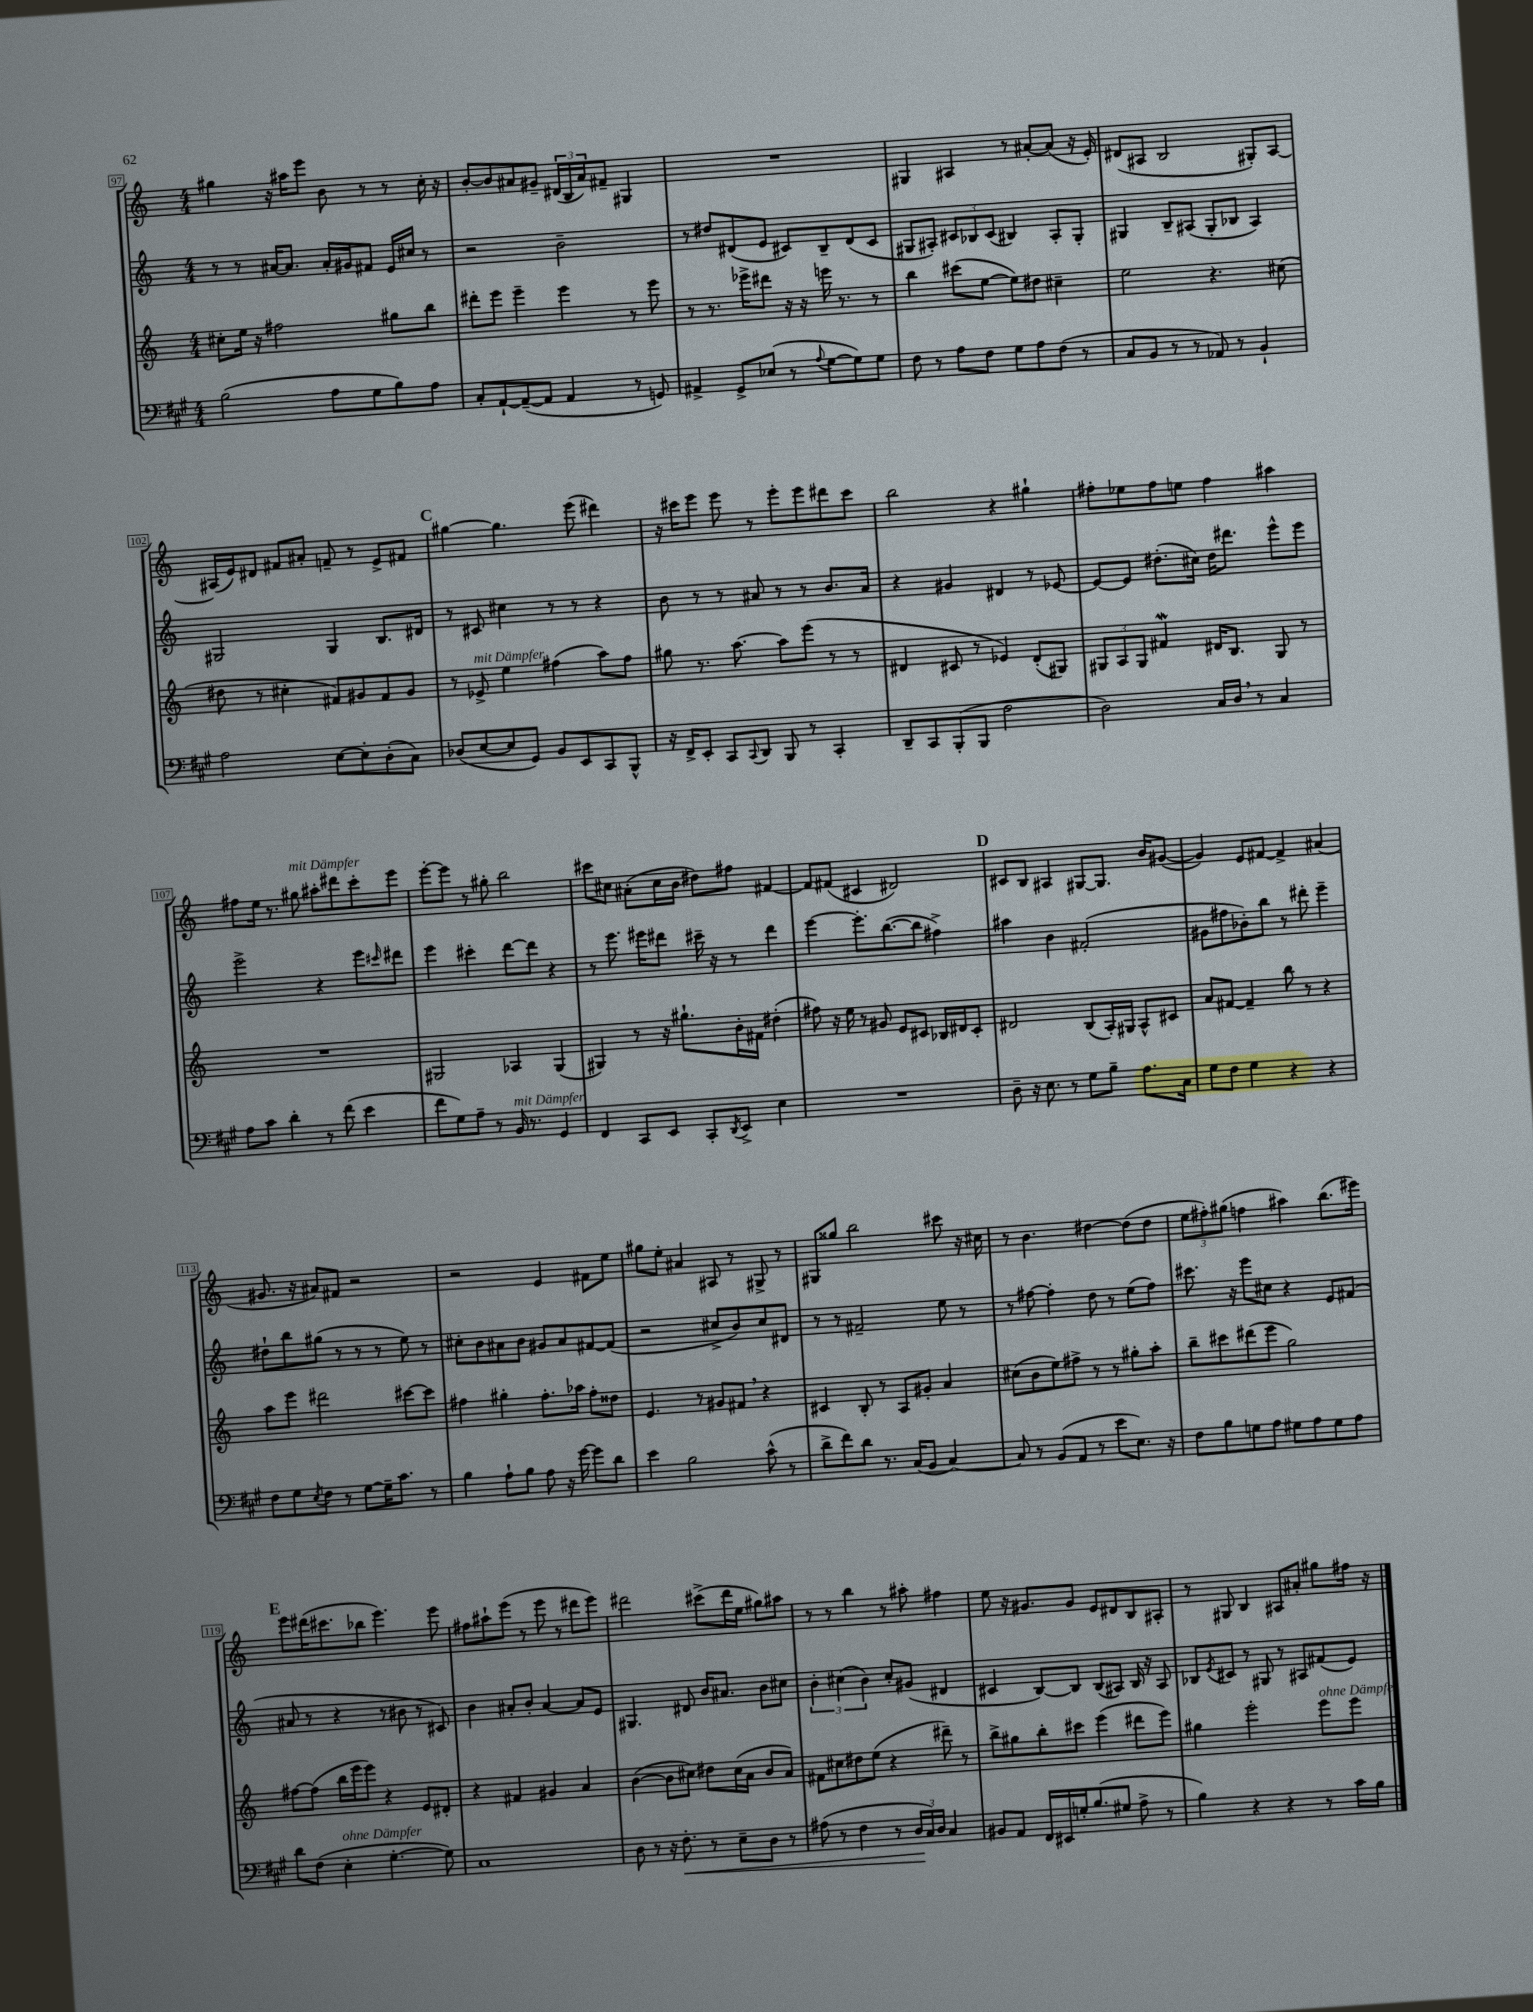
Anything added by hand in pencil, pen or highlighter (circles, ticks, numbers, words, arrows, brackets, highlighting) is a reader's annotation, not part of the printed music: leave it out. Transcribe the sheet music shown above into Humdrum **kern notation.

**kern	**kern	**kern	**kern
*staff4	*staff3	*staff2	*staff1
*clefF4	*clefG2	*clefG2	*clefG2
*k[f#c#g#]	*k[]	*k[]	*k[]
*M4/4	*M4/4	*M4/4	*M4/4
(2B	8cc#'	8r	4gg#
.	16ee	8r	.
.	16r	.	.
.	2ff#	[16a#	16r
.	.	8.a#]	16aa#
.	.	.	8eee
8A	.	16a#'	8b
.	.	16g#	.
8G#	.	8f#	8r
8B)	8gg#	16e	8r
.	.	16cc#	.
8A	8bb	8r	16cc'
.	.	.	16r
=	=	=	=
8C#'	8ddd#'	2r	[8b'
[8AA`	8eee	.	8b]
(8AA~_	4eee~	.	8a#
8AA]	.	.	8g#~
4AA	4eee	2b~	(24d#
.	.	.	24B
.	.	.	24a#)
.	.	.	8f#~
8r	8r	.	4G#
8GG)	8eee	.	.
=	=	=	=
4AA#^	8r	8r	1r
.	8.r	8dd#	.
8GG#^	.	(8d#	.
.	16eee-^	.	.
(8E-	8ddd#	8e	.
8r	16r	8c#)	.
.	16r	.	.
8qqA	.	.	.
[8G#	16eee	8B~	.
.	8.r	.	.
8G#])	.	(8d#	.
8G#	8r	8c#	.
=	=	=	=
8F#	4bb	8G#	4G#
8r	.	8A#')	.
8A	(8ccc#	12c#	4A#
.	.	12B-	.
8F#	[8ee	.	.
.	.	(12c#	.
8G#	8ee])	4B#)	8r
8A	8dd#	.	[8a#'
(8F#	4cc#~	8A#'	(8a#]
8r	.	8G#'	16r
.	.	.	16e')
=	=	=	=
8C#	2ee	4G#	(8d#
8BB	.	.	8A#
8r	.	8B~	2B
8r	.	(8A#	.
8AA-)	4.r	8G#'	.
8r	.	8B-	.
4BB`	.	4A#)	8G#')
.	(8cc#	.	[8A#
=	=	=	=
2A	8dd#	2G#	(16A#]
.	.	.	16e)
.	8r	.	8d#
.	4cc#'	.	8f#
.	.	.	8a#'
[8E	8f#)	4G#	8f~
8E']	8g#	.	8r
(8D'	8f#	8.B	8e^
8C#)	8g#	.	8f#
.	.	16d#	.
=	=	=	=
(8D-	8r	8r	[4gg#
[8E	8e-^	8c#	.
8E]	4ee	4cc#	4.gg#]
8GG#)	.	.	.
8BB	(4ff#	8r	.
8EE	.	8r	(8eee
8CC#	8aa)	4r	4ddd#)
8BBB^^	8ff#	.	.
=	=	=	=
16r	8gg#	8b	16r
16FF#^	.	.	16ccc#
8EE'	8.r	8r	8eee
8CC#	.	8r	8eee
.	[8.aa	.	.
8qqCC#	.	.	.
8DD	.	8a#	8r
8BBB	8aa]	8r	8eee'
8r	(8eee	8r	8eee
4CC#'	8r	8.b	8ddd#
.	8r	.	8ccc#
.	.	16a#	.
=	=	=	=
8DD~	4d#	4r	2bb
8CC#	.	.	.
(8BBB'	8c#	4g#	.
8BBB	8r	.	.
2F#	4e-)	4d#	4r
.	(8d#'	8r	4gg#`
.	8G#)	[8e-	.
=	=	=	=
2D)	12G#	8e-_	8ff#'
.	12A	.	.
.	.	8e-]	8ee-
.	12G#	.	.
.	4f#	(8.dd#'	8ff#
.	.	.	8ee
.	.	16cc#)	.
16C#	16d#	16dd#	4ff#
16D	8.B	8.ddd#	.
8r	.	.	.
4C#	8G#	8eee^^	4aa#
.	8r	8eee	.
=	=	=	=
8A	1r	2eee^	8ff#
8c#	.	.	16ee
.	.	.	8.r
4d'	.	.	.
.	.	.	8gg#
8r	.	4r	8aa#'
(8f#	.	.	8ddd#
4e	.	8eee	8ccc'
.	.	16qqccc#	.
.	.	8ddd#	8eee
=	=	=	=
8f#	2G#	4eee	[8eee'
8G#)	.	.	8eee]
8A~	.	4ccc#'	8r
8r	.	.	8gg#'
16BB	4A-	[8ddd	2bb
8.r	.	.	.
.	.	8ddd]	.
4GG#	(4G#	4r	.
=	=	=	=
4FF#	4G#)	8r	8ccc#
.	.	8.eee	8cc#
8CC#	8r	.	(8a#'
.	.	16eee#	.
8EE	16r	8ddd#	16cc#
.	8.gg#`	.	16b
8CC#'	.	16ccc#~	8dd#)
.	.	16r	.
8qDD	.	.	.
8EE^	16b'	8r	8ff#
.	16f#	.	.
4E	(4dd#'	4ddd#	[4f#
=	=	=	=
1r	8ff#)	[4eee	8f#]
.	16r	.	(8f#
.	16ee	.	.
.	8r	8.eee']	4c#
.	8g#	.	.
.	.	([8.bb	.
.	8e	.	2d#)
.	8c#	8bb]	.
.	16B-	4ff#^)	.
.	16d#	.	.
.	8c#'	.	.
=	=	=	=
8D~	2d#	4aa#	8c#
16r	.	.	8B
8.E	.	.	.
.	.	4b	4A#
8r	.	.	.
8G#	(8B	(2f#'	[8G#
8B~	16A')	.	8.G#]
.	16G#	.	.
8.A	8A^^	.	.
.	.	.	16b
.	8c#	.	([8g#
16C#	.	.	.
=	=	=	=
8G#	8a	8g#	4g#])
8F#	[8f#	8ff#	.
4G#	4f#~]	8b-')	8e
.	.	8bb	[8f#
4r	8bb	8r	4f#^]
.	8r	8ddd#'	.
4r	4r	4eee~	(4a#
=	=	=	=
8F#	8aa	8dd#`	8.g#
8G#	8eee	8bb	.
.	.	.	16r
8qE	.	.	.
8F#	2ddd#	(8gg#	8a#)
8r	.	8r	8f#
[8G#	.	8r	2r
16G#~]	.	8r	.
8.c#	.	.	.
.	[8ccc#	8ee)	.
8r	8ccc#]	8r	.
=	=	=	=
4B	4ff#	8cc#'	2r
.	.	8b	.
8A`	4gg#'	8a#	.
8B	.	8b	.
8A	8.ff#'	8g#	4e
16r	.	8a#	.
[16g#	16aa-	.	.
8g#]	8ff#'	[8f#	8f#
8d	8dd##	(8f#]	8ee
=	=	=	=
4e	4.e	2r	8gg#
.	.	.	8ee'
2B	.	.	4a#
.	8r	.	.
.	8g#	8cc#^	8A#
.	8f#	8b)	8r
(8c#^^	4r	8cc#	8G#^
8r	.	8d#	8r
=	=	=	=
8d^	4c#	8r	8G#
8f#)	.	8r	8gg##
8d	8B'	2f#~	2bb
8.r	8r	.	.
.	8A	.	.
(16C#	.	.	.
8BB	8g#'	.	.
[4C#)	4a	8ee	8ccc#
.	.	8r	16r
.	.	.	16cc#
=	=	=	=
8C#]	(8cc#	8r	8r
8r	8b	[8ff#	4.b
(8BB	8ee)	4ff#']	.
8AA	8ff#^	.	.
8r	8r	8dd	[4dd#
8e	8r	8r	.
8.E)	8gg#'	(8ee	(8dd#]
.	8aa'	8ff#)	8dd#
16r	.	.	.
=	=	=	=
8F#	8bb~	8.ccc#	12ee
.	.	.	12ff#')
8B	8ccc#	.	.
.	.	.	(12gg#
.	.	16r	.
8G	(8ddd#	8eee	4ff
8A	8eee	8cc#	.
8G#	2gg)	4r	4aa#)
8A	.	.	.
8G#	.	8e	(8.bb
8A	.	(8f#	.
.	.	.	16eee#)
=	=	=	=
8d	[8ff#	8a#	8eee
(8F#	(8ff#]	8r	(16ddd#
.	.	.	8.ccc#
4E'	16bb	4r	.
.	16eee	.	.
.	8eee)	.	8bb-
[4.G#'	4r	8r	4.eee)
.	.	8b#	.
.	8e	8r	.
8G#])	8d#'	8c#)	8eee
=	=	=	=
1C#	4r	4b	8ff#
.	.	.	8aa#`
.	4f#	8a#'	(8eee
.	.	8b'	8r
.	4g#	[4a#	8eee
.	.	.	8r
.	4a	8a#]	8ddd#
.	.	8e	8eee)
=	=	=	=
8D	([4b	4.G#	2ddd#
8r	.	.	.
16r	8b]	.	.
8.F#'	.	.	.
.	8cc#)	8d#	.
8r	8dd#	16b	(8ccc#^
.	.	8.a#	.
8E~	(16cc#	.	16ddd#
.	16a	.	16ee
8D	8b	8b	8gg#)
8r	8a)	8cc#	8aa#
=	=	=	=
(8A#	8f#	6b'	8r
8r	8cc#	.	8r
.	.	(6cc#	.
4F#	8dd#	.	4bb
.	.	6b)	.
.	(8ee	.	.
8r	4r	8cc#'	8r
24D	.	(8g#	8aa#'
24C#)	.	.	.
24D	.	.	.
4C#	8ddd#~)	4d#	4ff#
.	8r	.	.
=	=	=	=
8BB#	8bb^	4c#	8ee
8AA	8gg#	.	16r
.	.	.	8.g#
16FF#	8bb'	[8B)	.
16EE#	.	.	.
16G'	8ccc#	8B]	8g#
(8.B	.	.	.
.	(4eee	(8B	8e
8G#	.	8A#)	8d#
8A^	8ddd#	16B	8B
.	.	16r	.
8r	8eee)	8A#	8A#'
=	=	=	=
4B)	4gg#	8B-	8r
.	.	8qe	.
.	.	8c#	8G#
4r	2eee'	8r	4B
.	.	8G#	.
4r	.	8r	8A#
.	.	8A#	8a#'
8r	8eee	(8f#	8gg#
16c#	8eee	8e)	16ff#
16B	.	.	16r
==	==	==	==
*-	*-	*-	*-
